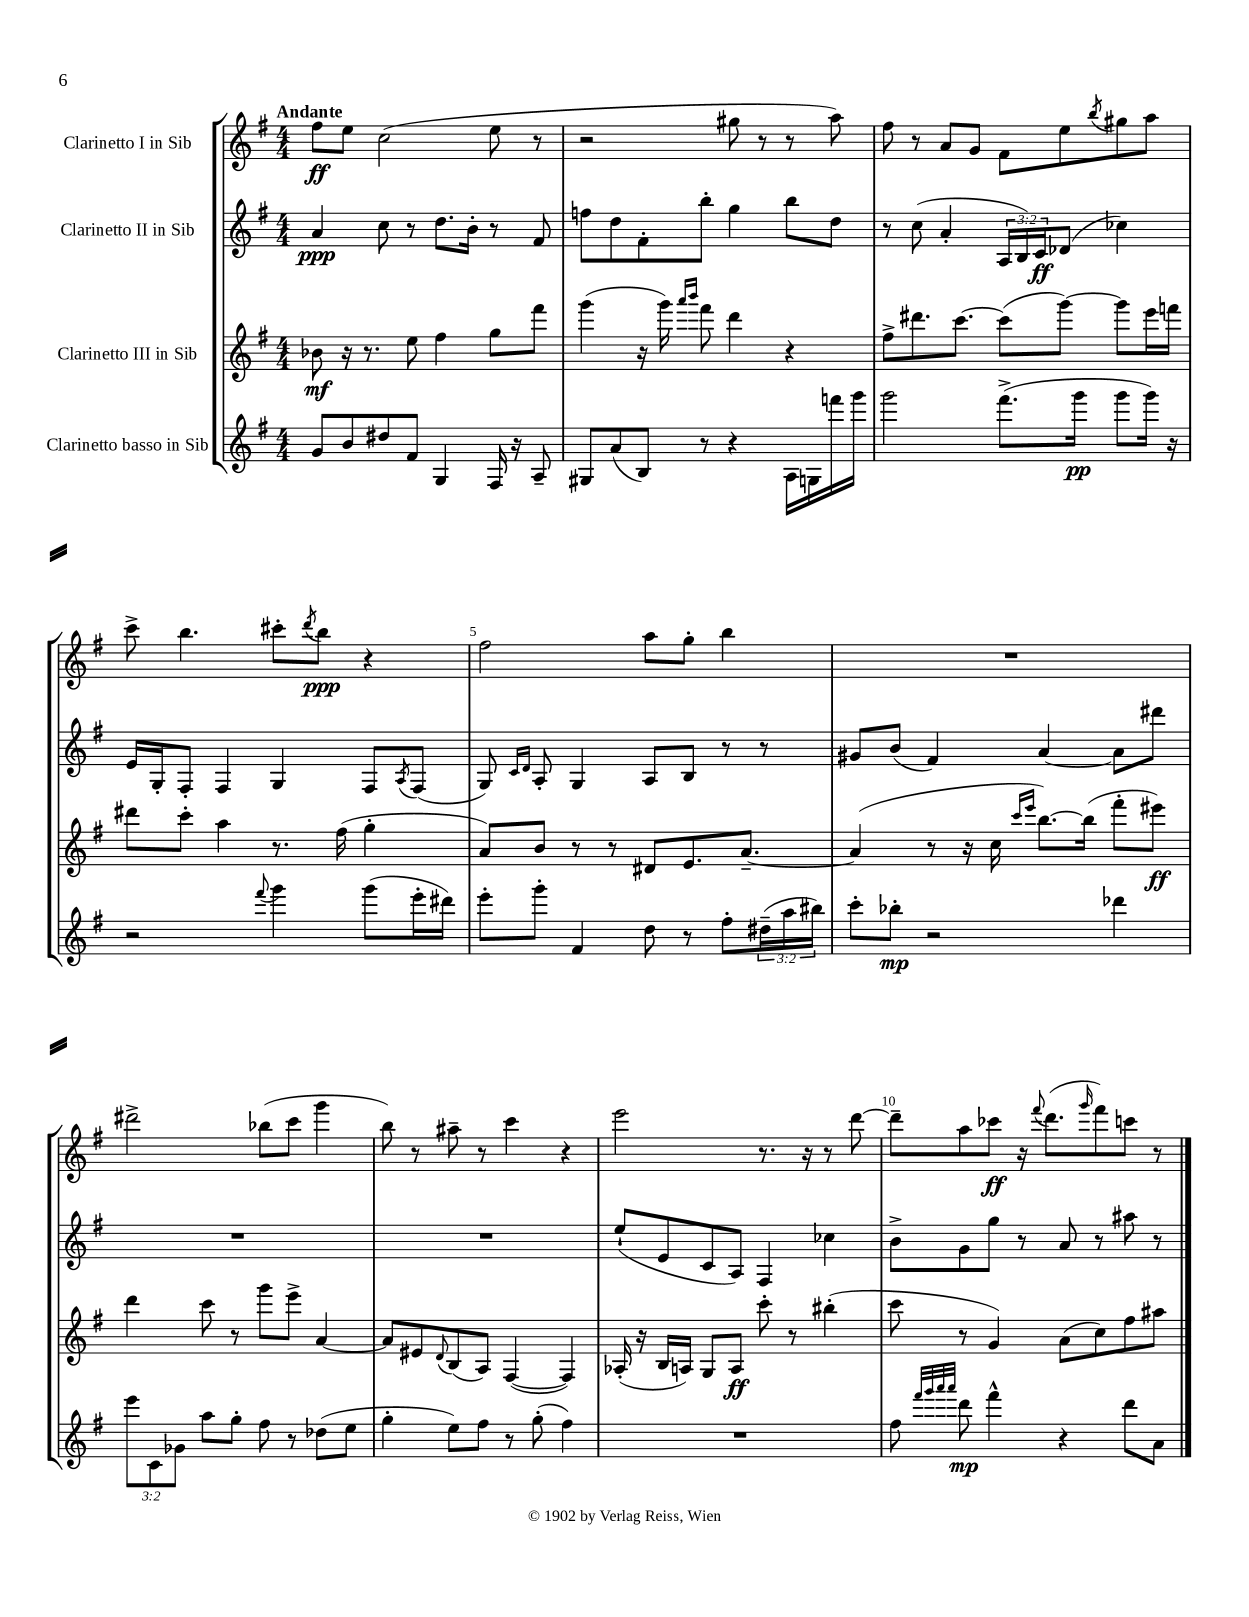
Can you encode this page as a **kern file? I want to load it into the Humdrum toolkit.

**kern	**kern	**kern	**kern
*staff4	*staff3	*staff2	*staff1
*clefG2	*clefG2	*clefG2	*clefG2
*k[f#]	*k[f#]	*k[f#]	*k[f#]
*M4/4	*M4/4	*M4/4	*M4/4
8g	8b-	4a	8ff#
8b	16r	.	8ee
.	8.r	.	.
8dd#	.	8cc	(2cc
8f#	8ee	8r	.
4G	4ff#	8.dd	.
.	.	16b'	.
16F#	8gg	8r	8ee
16r	.	.	.
8A~	8fff#	8f#	8r
=	=	=	=
8G#	(4ggg	8ff	2r
(8a	.	8dd	.
8B)	16r	8f#'	.
.	16ggg)	.	.
.	16qqaaa	.	.
.	16qqbbb	.	.
8r	8fff#	8bb'	.
4r	4ddd	4gg	8gg#
.	.	.	8r
16A	4r	8bb	8r
16G	.	.	.
16fff	.	8dd	8aa)
16ggg	.	.	.
=	=	=	=
2ggg	8ff#^	8r	8ff#
.	8.ddd#	(8cc	8r
.	.	4a'	8a
.	[8.ccc	.	.
.	.	.	8g
(8.fff#^	(8ccc]	24A	8f#
.	.	24B)	.
.	.	24c	.
.	[8ggg)	(8d-	8ee
16ggg	.	.	.
.	.	.	8qbb
8ggg	8ggg]	4cc-)	8gg#
16ggg)	16eee	.	8aa
16r	16fff	.	.
=	=	=	=
2r	8ddd#	16e	8ccc^
.	.	16G'	.
.	8ccc'	8F#'	4.bb
.	4aa	4F#	.
8qqfff#	.	.	.
4ggg	8.r	4G	8ccc#'
.	.	.	8qddd
.	.	.	8bb
.	(16ff#	.	.
(8ggg	4gg'	8F#	4r
.	.	8qA	.
16eee'	.	(8F#	.
16ddd#)	.	.	.
=	=	=	=
8eee'	8a)	8G)	2ff#
.	.	16qqc	.
.	.	16qqd	.
8ggg'	8b	8A'	.
4f#	8r	4G	.
.	8r	.	.
8dd	8d#	8A	8aa
8r	8.e	8B	8gg'
8ff#'	.	8r	4bb
.	[8.a~	.	.
(24dd#~	.	8r	.
24aa	.	.	.
24bb#)	.	.	.
=	=	=	=
8ccc'	(4a]	8g#	1r
8bb-'	.	(8b	.
2r	8r	4f#)	.
.	16r	.	.
.	16cc	.	.
.	16qqccc	.	.
.	16qqeee	.	.
.	[8.bb)	[4a	.
.	(16bb]	.	.
4ddd-	8fff#'	8a]	.
.	8eee#)	8ddd#	.
=	=	=	=
12eee	4ddd	1r	2ddd#^
12c	.	.	.
12g-	.	.	.
8aa	8ccc	.	.
8gg'	8r	.	.
8ff#	8ggg	.	(8bb-
8r	8eee^	.	8ccc
(8dd-	[4a	.	4ggg
8ee	.	.	.
=	=	=	=
4gg'	8a]	1r	8bb)
.	8e#	.	8r
.	8qqd	.	.
8ee)	(8B	.	8aa#~
8ff#	8A)	.	8r
8r	([4F#	.	4ccc
(8gg'	.	.	.
4ff#)	4F#])	.	4r
=	=	=	=
1r	(16A-'	(8ee`	2eee
.	16r	.	.
.	16B	8e	.
.	16A)	.	.
.	8G	8c	.
.	8A	8A)	.
.	8ccc'	4F#	8.r
.	8r	.	.
.	.	.	16r
.	(4bb#'	4cc-	8r
.	.	.	[8ddd
=	=	=	=
8ff#	8ccc	8b^	8ddd~]
32qqfff#	.	.	.
32qqggg	.	.	.
32qqaaa	.	.	.
32qqaaa	.	.	.
8ddd	8r	8g	8aa
4fff#^^	4g)	8gg	8ccc-
.	.	8r	16r
.	.	.	8qqfff#
.	.	.	(8.ddd
4r	(8a	8a	.
.	.	.	16qqggg
.	8cc)	8r	8fff#)
8ddd	8ff#	8aa#	8ccc
8a	8aa#	8r	8r
==	==	==	==
*-	*-	*-	*-
